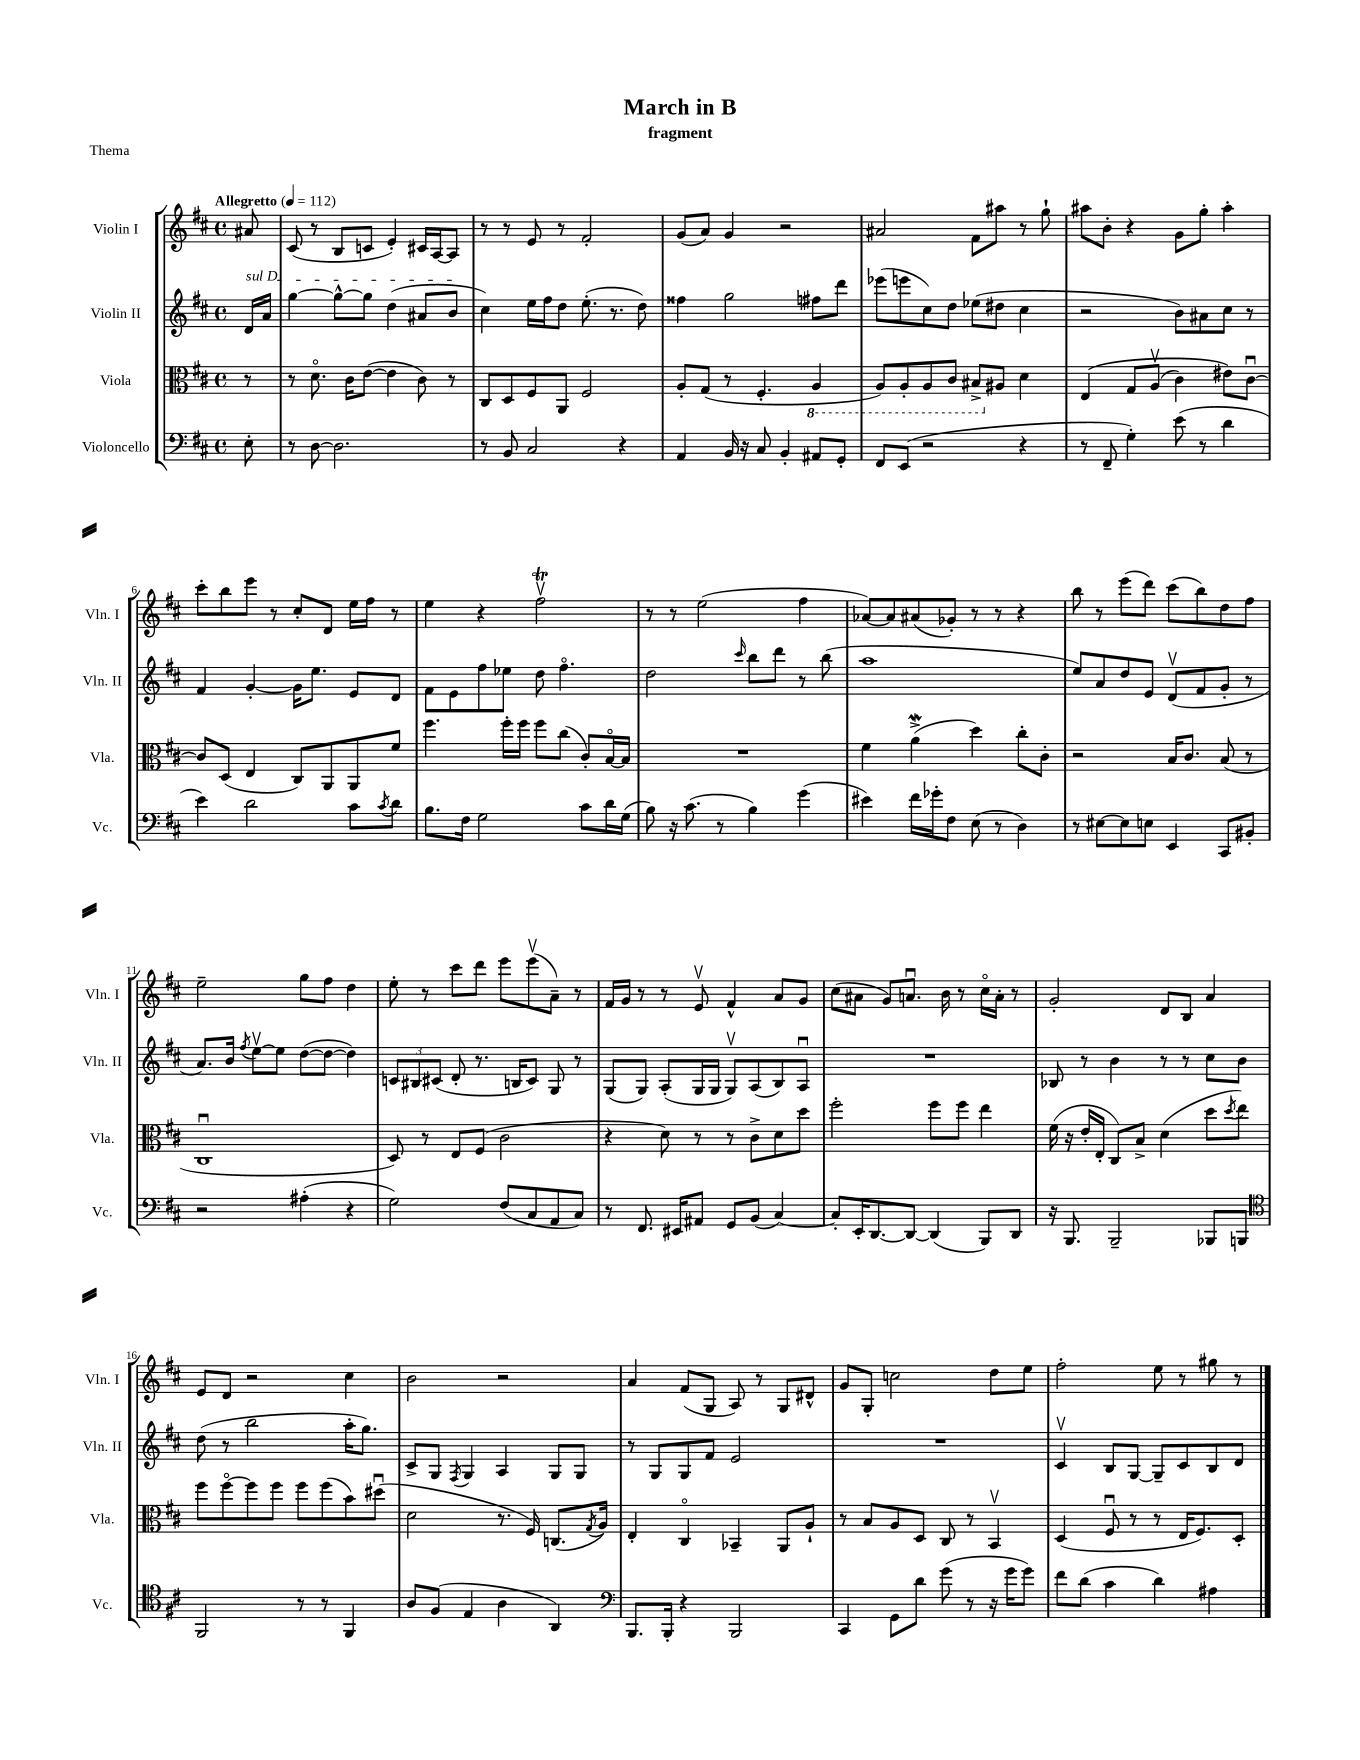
\header { title = "March in B" subtitle = "fragment" piece = "Thema" }
<<
\new StaffGroup <<
\new Staff = "s0" \with { instrumentName = "Violin I" shortInstrumentName = "Vln. I" } {
    \clef treble \key d \major \defaultTimeSignature \time 4/4 \partial 8 \tempo "Allegretto" 4 = 112
    ais'8 |
    cis'8( r8 b8 c'8 e'4-.) cis'16 a16~ a8 |
    r8 r8 e'8 r8 fis'2-. |
    g'8( a'8) g'4 r2 |
    ais'2 fis'8 ais''8 r8 g''8-! |
    ais''8 b'8-. r4 g'8 g''8-. ais''4-. |
    cis'''8-. b''8 e'''8 r8 cis''8-. d'8 e''16 fis''16 r8 |
    e''4 r4 fis''2\upbow\trill |
    r8 r8 e''2( fis''4 |
    aes'8~) aes'8 ais'8( ges'8-.) r8 r8 r4 |
    b''8 r8 e'''8( d'''8) cis'''8( b''8) d''8 fis''8 |
    e''2-- g''8 fis''8 d''4 |
    e''8-. r8 cis'''8 d'''8 e'''8 e'''8\upbow( a'8--) r8 |
    fis'16 g'16 r8 r8 e'8\upbow fis'4-^ a'8 g'8 |
    cis''8( ais'8 g'8) a'8.\downbow b'16 r8 cis''16\flageolet a'16-. r8 |
    g'2-. d'8 b8 a'4 |
    e'8 d'8 r2 cis''4 |
    b'2 r2 |
    a'4 fis'8( g8 a8) r8 g8 dis'8-^ |
    g'8 g8-. c''2 d''8 e''8 |
    fis''2-. e''8 r8 gis''8 r8 \bar "|." |
}
\new Staff = "s1" \with { instrumentName = "Violin II" shortInstrumentName = "Vln. II" } {
    \clef treble \key d \major \defaultTimeSignature \time 4/4 \partial 8
    \once \override TextSpanner.bound-details.left.text = \markup { \italic "sul D" } d'16\startTextSpan a'16 |
    g''4~ g''8~-^ g''8 d''4( ais'8 b'8\stopTextSpan |
    cis''4) e''16 fis''16 d''8 e''8.-.( r8. d''8) |
    fisis''4 g''2 fis''8 d'''8 |
    ees'''8( e'''8 cis''8) d''8 ees''8( dis''8 cis''4 |
    r2 b'8) ais'8 cis''8 r8 |
    fis'4 g'4~-. g'16 e''8. e'8 d'8 |
    fis'8 e'8 fis''8 ees''8 d''8 fis''4.\flageolet |
    d''2 \grace { cis'''16 } b''8 d'''8 r8 b''8( |
    a''1 |
    e''8) a'8 d''8 e'8 d'8\upbow( fis'8 g'8-. r8 |
    a'8.) b'16 \acciaccatura { fis''8 } e''8~\upbow e''8 d''8~( d''8~ d''4) |
    \tuplet 3/2 { c'8 bis8 cis'8( } d'8-. r8. b16 cis'8) g8 r8 |
    g8( g8) a8-.( g16 g16 g8\upbow) a8( b8) a8\downbow |
    R1 |
    bes8 r8 b'4 r8 r8 cis''8 b'8 |
    d''8( r8 b''2 a''16-. g''8.) |
    cis'8-> g8 \acciaccatura { fis8 } g4 a4 g8 g8 |
    r8 g8 g8 fis'8 e'2 |
    R1 |
    cis'4\upbow b8 g8~ g8-- cis'8 b8 d'8 \bar "|." |
}
\new Staff = "s2" \with { instrumentName = "Viola" shortInstrumentName = "Vla." } {
    \clef alto \key d \major \defaultTimeSignature \time 4/4 \partial 8
    r8 |
    r8 d'8.\flageolet cis'16 e'8~( e'4 cis'8) r8 |
    cis8 d8 fis8 a,8 fis2 |
    a8-. g8( r8 fis4.-. \ottava #-1 a,4 |
    a,8) a,8-. a,8 cis8 bis,8-> \ottava #0 ais8 d'4 |
    e4\( g8 a8\upbow( cis'4) eis'8\) cis'8~\downbow |
    cis'8 d8( e4 cis8) a,8 a,8 fis'8 |
    fis''4. fis''16-. fis''16 fis''8 cis''8( cis'8-.) b16~\flageolet b16 |
    R1 |
    fis'4 a'4->\mordent( d''4) cis''8-. cis'8-. |
    r2 b16 cis'8. b8( r8 |
    cis1\downbow |
    d8) r8 e8 fis8( cis'2 |
    r4 d'8) r8 r8 cis'8-> d'8 d''8 |
    fis''2-. fis''8 fis''8 e''4 |
    fis'16( r16 e'16-. e16-. cis8) b8-> d'4( d''8 \acciaccatura { d''8 } e''8) |
    fis''8 fis''8~\flageolet fis''8 fis''8 fis''8 fis''8( b'8) dis''8\downbow( |
    d'2 r8. fis16) c8.( \acciaccatura { g8 } a16) |
    e4-. cis4\flageolet bes,4-- a,8 a8-! |
    r8 b8 a8 d8 cis8 r8 b,4\upbow |
    d4( fis8\downbow r8 r8 e16 fis8.) d8-. \bar "|." |
}
\new Staff = "s3" \with { instrumentName = "Violoncello" shortInstrumentName = "Vc." } {
    \clef bass \key d \major \defaultTimeSignature \time 4/4 \partial 8
    e8-. |
    r8 d8~ d2. |
    r8 b,8 cis2 r4 |
    a,4 b,16 r16 cis8 b,4-. ais,8 g,8-. |
    fis,8 e,8( r2 r4 |
    r8 fis,8-- g4-.) e'8( r8 d'4 |
    e'4) d'2 cis'8 \acciaccatura { cis'8 } d'8 |
    b8. fis16 g2 cis'8 d'16 g16( |
    b8) r16 cis'8.( r8 b4) g'4( |
    eis'4) fis'16 ges'16-. fis8 e8( r8 d4) |
    r8 eis8~ eis8 e8 e,4 cis,8 bis,8-. |
    r2 ais4-.( r4 |
    g2) fis8( cis8 a,8 cis8) |
    r8 fis,8. eis,16 ais,8 g,8 b,8( cis4~) |
    cis8-. e,16-. d,8.~ d,8~ d,4( b,,8) d,8 |
    r16 b,,8. b,,2-- bes,,8 b,,8 |
    \clef tenor fis,2 r8 r8 fis,4 |
    a8 fis8( e4 a4 a,4) |
    \clef bass b,,8. b,,16-. r4 b,,2 |
    cis,4 g,8 d'8 g'8( r8 r16 g'16 g'8) |
    fis'8 d'8( cis'4 d'4) ais4 \bar "|." |
}
>>
>>
